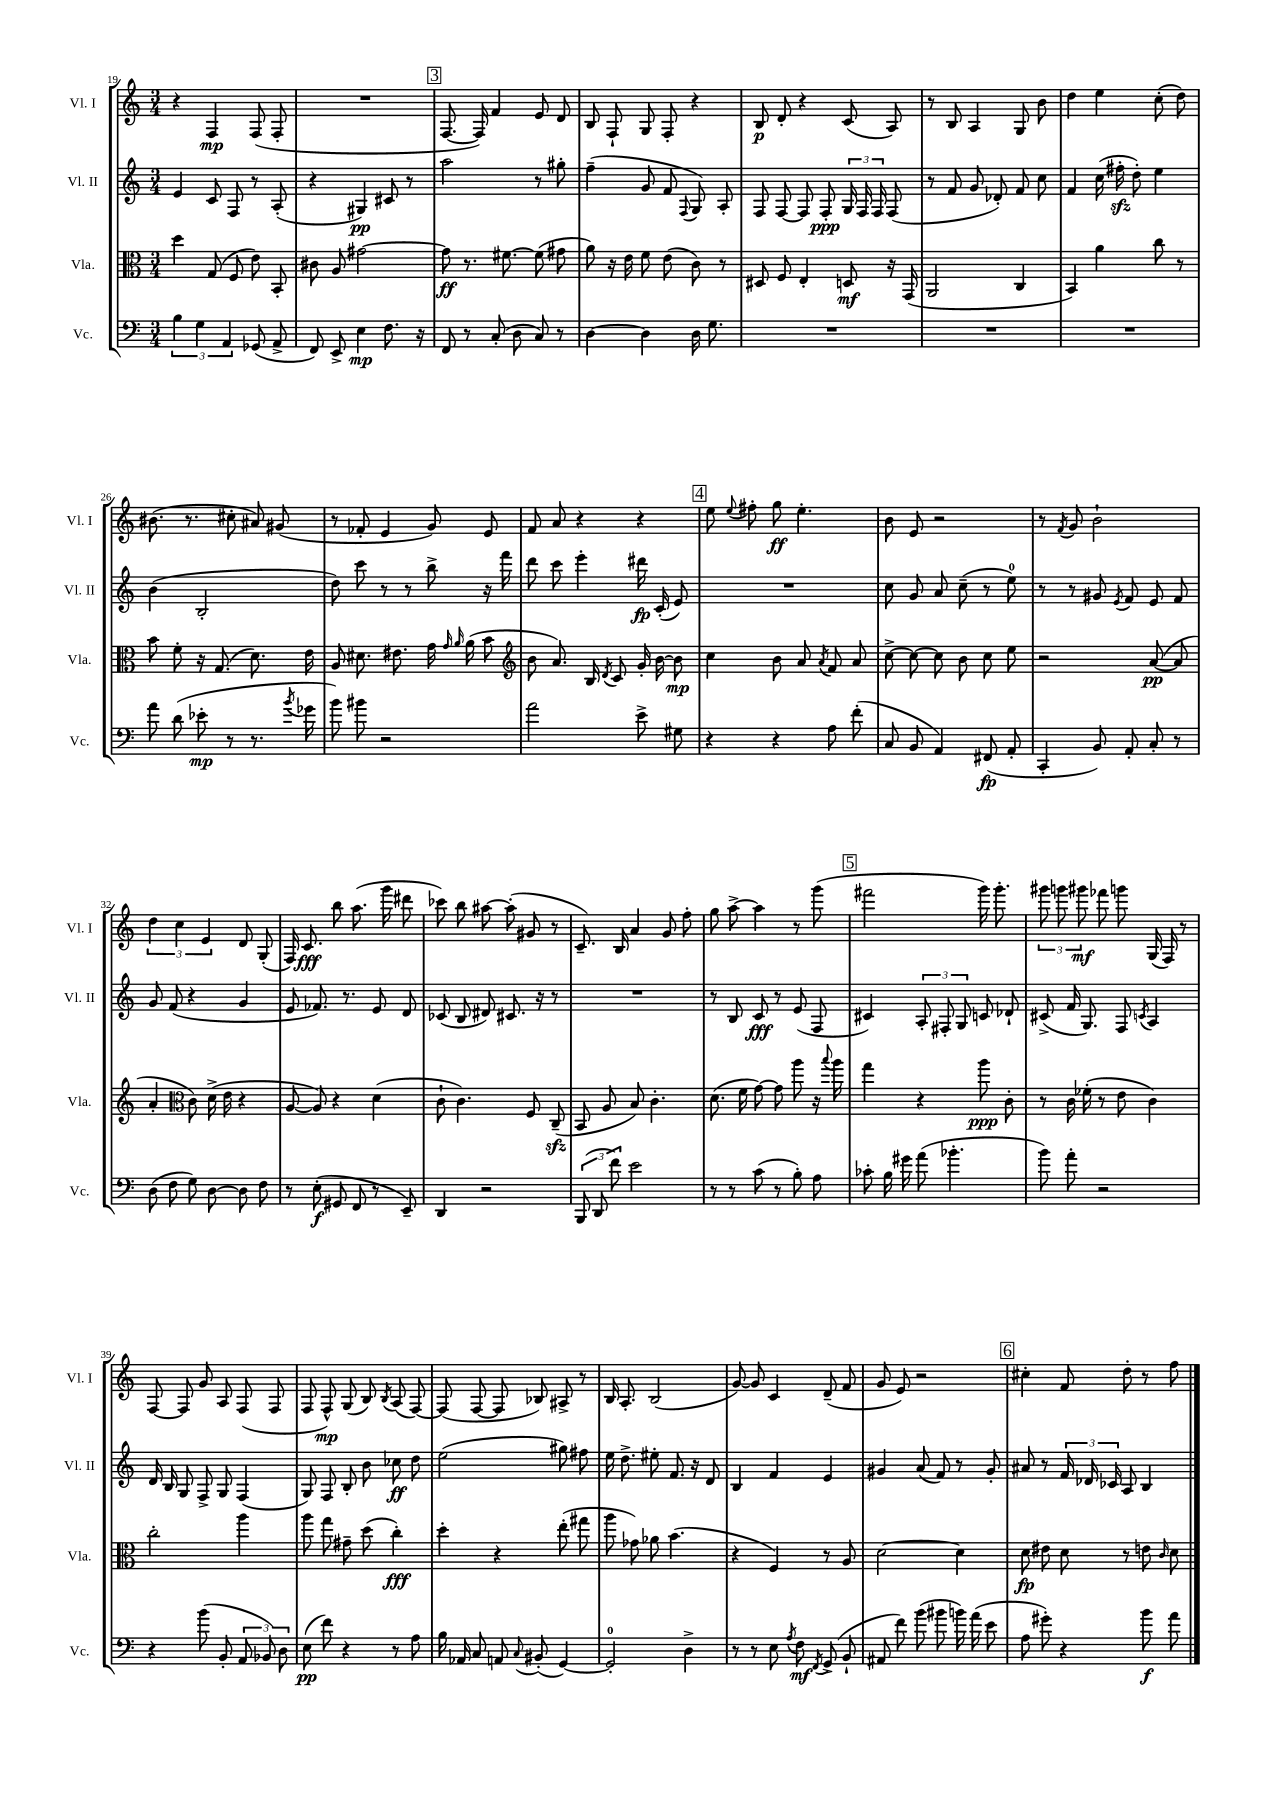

**kern	**kern	**kern	**kern
*staff4	*staff3	*staff2	*staff1
*clefF4	*clefC3	*clefG2	*clefG2
*k[]	*k[]	*k[]	*k[]
*M3/4	*M3/4	*M3/4	*M3/4
6B	4dd	4e	4r
6G	.	.	.
.	(8G	8c	4F
6AA	.	.	.
.	8F	8F	.
(8GG-	8e)	8r	(8F
8AA^	8BB'	(8A'	8F'
=	=	=	=
8FF)	8c#	4r	2.r
8EE^	8A	.	.
4E	[2g#	4G#)	.
8.F	.	8c#	.
.	.	8r	.
16r	.	.	.
=	=	=	=
8FF	8g#]	2aa	[8.F
8r	8.r	.	.
.	.	.	16F])
(8C'	.	.	4f
.	[8.f#	.	.
8D	.	.	.
8C)	(8f#]	8r	8e
8r	8g#	8gg#'	8d
=	=	=	=
[4D	8a)	(4ff~	8B
.	16r	.	8F`
.	16e	.	.
4D]	8f	8g	8G
.	(8e	8f	8F'
.	.	8qqF	.
16D	8c)	8G)	4r
8.G	.	.	.
.	8r	8A'	.
=	=	=	=
2.r	8D#	8F	8B
.	8F	[8F	8d'
.	4E'	8F]	4r
.	.	8F'	.
.	8D	24G	(8c
.	.	24F	.
.	.	24F	.
.	16r	(8F	8A)
.	(16GG	.	.
=	=	=	=
2.r	2AA	8r	8r
.	.	8f	8B
.	.	8g	4A
.	.	8d-')	.
.	4C	8f	8G
.	.	8cc	8b
=	=	=	=
2.r	4BB)	4f	4dd
.	4a	(16cc	4ee
.	.	16ff#'	.
.	.	8dd')	.
.	8cc	4ee	(8cc'
.	8r	.	8dd)
=	=	=	=
8a	8b	(4b	(8.b#
(8d	8f'	.	.
.	.	.	8.r
8e-'	16r	2B'	.
.	(8.G	.	.
8r	.	.	8cc#'
8.r	8.d)	.	8a#)
.	.	.	(8g#
8qb	.	.	.
16g-	16e	.	.
=	=	=	=
8b)	8A	8dd)	8r
8b#	8.d#	8ccc	8f-'
2r	.	8r	4e
.	8.e#	.	.
.	.	8r	.
.	16g	8bb^	8g)
.	16qqg	.	.
.	16qqa	.	.
.	(16a	.	.
.	8b	16r	8e
.	.	16fff	.
=	=	=	=
*	*clefG2	*	*
2a	8b	8ddd	8f
.	8.a)	8ccc	8a
.	.	4eee'	4r
.	16B	.	.
.	8qd	.	.
.	8c	.	.
8e^	16g'	16ddd#	4r
.	[16b	(16c'	.
8G#	8b]	8e)	.
=	=	=	=
4r	4cc	2.r	8ee
.	.	.	8qqee
.	.	.	8ff#'
4r	8b	.	8gg
.	8a	.	4.ee'
.	8qa	.	.
8A	8f	.	.
(8f'	8a	.	.
=	=	=	=
8C	[8cc^	8cc	8b
8BB	8cc_	8g	8e
4AA)	8cc]	8a	2r
.	8b	(8cc~	.
(8FF#	8cc	8r	.
8AA'	8ee	8ee)	.
=	=	=	=
4CC'	2r	8r	8r
.	.	.	8qf
.	.	8r	8g
8BB)	.	8g#	2b`
.	.	8qe	.
8AA'	.	8f	.
8C'	([8a	8e	.
8r	8a]	8f	.
=	=	=	=
(8D	4a'	8g	6dd
8F	.	(8f	.
.	.	.	6cc
*	*clefC3	*	*
8G)	8c)	4r	.
.	.	.	6e
[8D	(16d^	.	.
.	16e	.	.
8D]	4r	4g	8d
8F	.	.	(8G'
=	=	=	=
8r	[8A	8e	16F)
.	.	.	8.c
(8E'	8A])	8.f-)	.
8GG#	4r	.	8bb
.	.	8.r	.
8FF	.	.	(8.aa
8r	(4d	8e	.
.	.	.	16ggg
8EE~)	.	8d	8ddd#
=	=	=	=
4DD	8c`	(8c-	8ccc-)
.	4.c)	8B	8bb
2r	.	8d#)	[8aa#
.	.	8.c#	(8aa#']
.	8F	.	8g#
.	.	16r	.
.	(8C~	8r	8r
=	=	=	=
(12BBB	8BB	2.r	8.c~)
12DD	.	.	.
.	8A	.	.
12f)	.	.	.
.	.	.	16B
2e	8B)	.	4a
.	4.c'	.	.
.	.	.	8g
.	.	.	8ff'
=	=	=	=
8r	(8.d	8r	8gg
8r	.	8B	[8aa^
.	16f	.	.
(8c	[8g)	8c	4aa]
8r	8g]	8r	.
8B')	8aa	(8e	8r
8A	16r	8F	(8ggg
.	8qqbb	.	.
.	16aa	.	.
=	=	=	=
8c-'	4gg	4c#)	2fff#
16B	.	.	.
16g#	.	.	.
(8a	4r	12A'	.
.	.	12F#'	.
4.b-'	.	.	.
.	.	12G	.
.	8aa	8c	16ggg)
.	.	.	8.ggg'
.	8c'	8d-`	.
=	=	=	=
8b)	8r	(8c#^	12ggg#
.	.	.	12ggg
8a'	16c	16f	.
.	.	.	12ggg#
.	(16f-'	8.G)	.
2r	8r	.	8fff-
.	8e	8F	8ggg
.	.	8qc	.
.	4c)	4A	(16G
.	.	.	16F)
.	.	.	8r
=	=	=	=
4r	2cc'	16d	[8F
.	.	16B	.
.	.	8G	8F]
(8b	.	8F^	8g
8BB'	.	8G	8A
12AA	4aa	(4F	(8F
12BB-)	.	.	.
.	.	.	8F
12D	.	.	.
=	=	=	=
(8E	8aa	8G)	8F
8f)	8gg	8F	8F^^)
4r	8g#~	8B'	(8G
.	(8dd	8b	8B)
.	.	.	8qB
8r	4cc')	8cc-	(8A
8A	.	8dd	[8F)
=	=	=	=
16B	4dd'	(2ee	(8F]
16AA-	.	.	.
8C	.	.	[8F
8AA	4r	.	8F]
8qqC	.	.	.
(8BB#'	.	.	8B-)
[4GG)	(8ee'	8gg#)	8A#^
.	8gg#	8ff#	8r
=	=	=	=
2GG']	8aa	16ee	16B
.	.	8.dd^	8.A'
.	8g-)	.	.
.	8a-	8ee#'	(2B
.	(4.b	8.f	.
4D^	.	.	.
.	.	16r	.
.	.	8d	.
=	=	=	=
8r	4r	4B	[8g)
8r	.	.	8g]
8E	4F)	4f	4c
8qA	.	.	.
8F	.	.	.
8qFF	.	.	.
(8GG^	8r	4e	(8d~
8BB`	8A	.	8f
=	=	=	=
8AA#	[2d	4g#	8g
8f)	.	.	8e)
(8b	.	(8a	2r
8b#	.	8f)	.
16b)	4d]	8r	.
(16a	.	.	.
8e	.	8g#'	.
=	=	=	=
8A	8d	8a#	4cc#'
8g#')	8e#	8r	.
4r	8d	24f	8f
.	.	24d-	.
.	.	24c-	.
.	8r	8A	8dd'
8b	8e	4B	8r
.	16qqc	.	.
8a	8d	.	8ff
==	==	==	==
*-	*-	*-	*-
